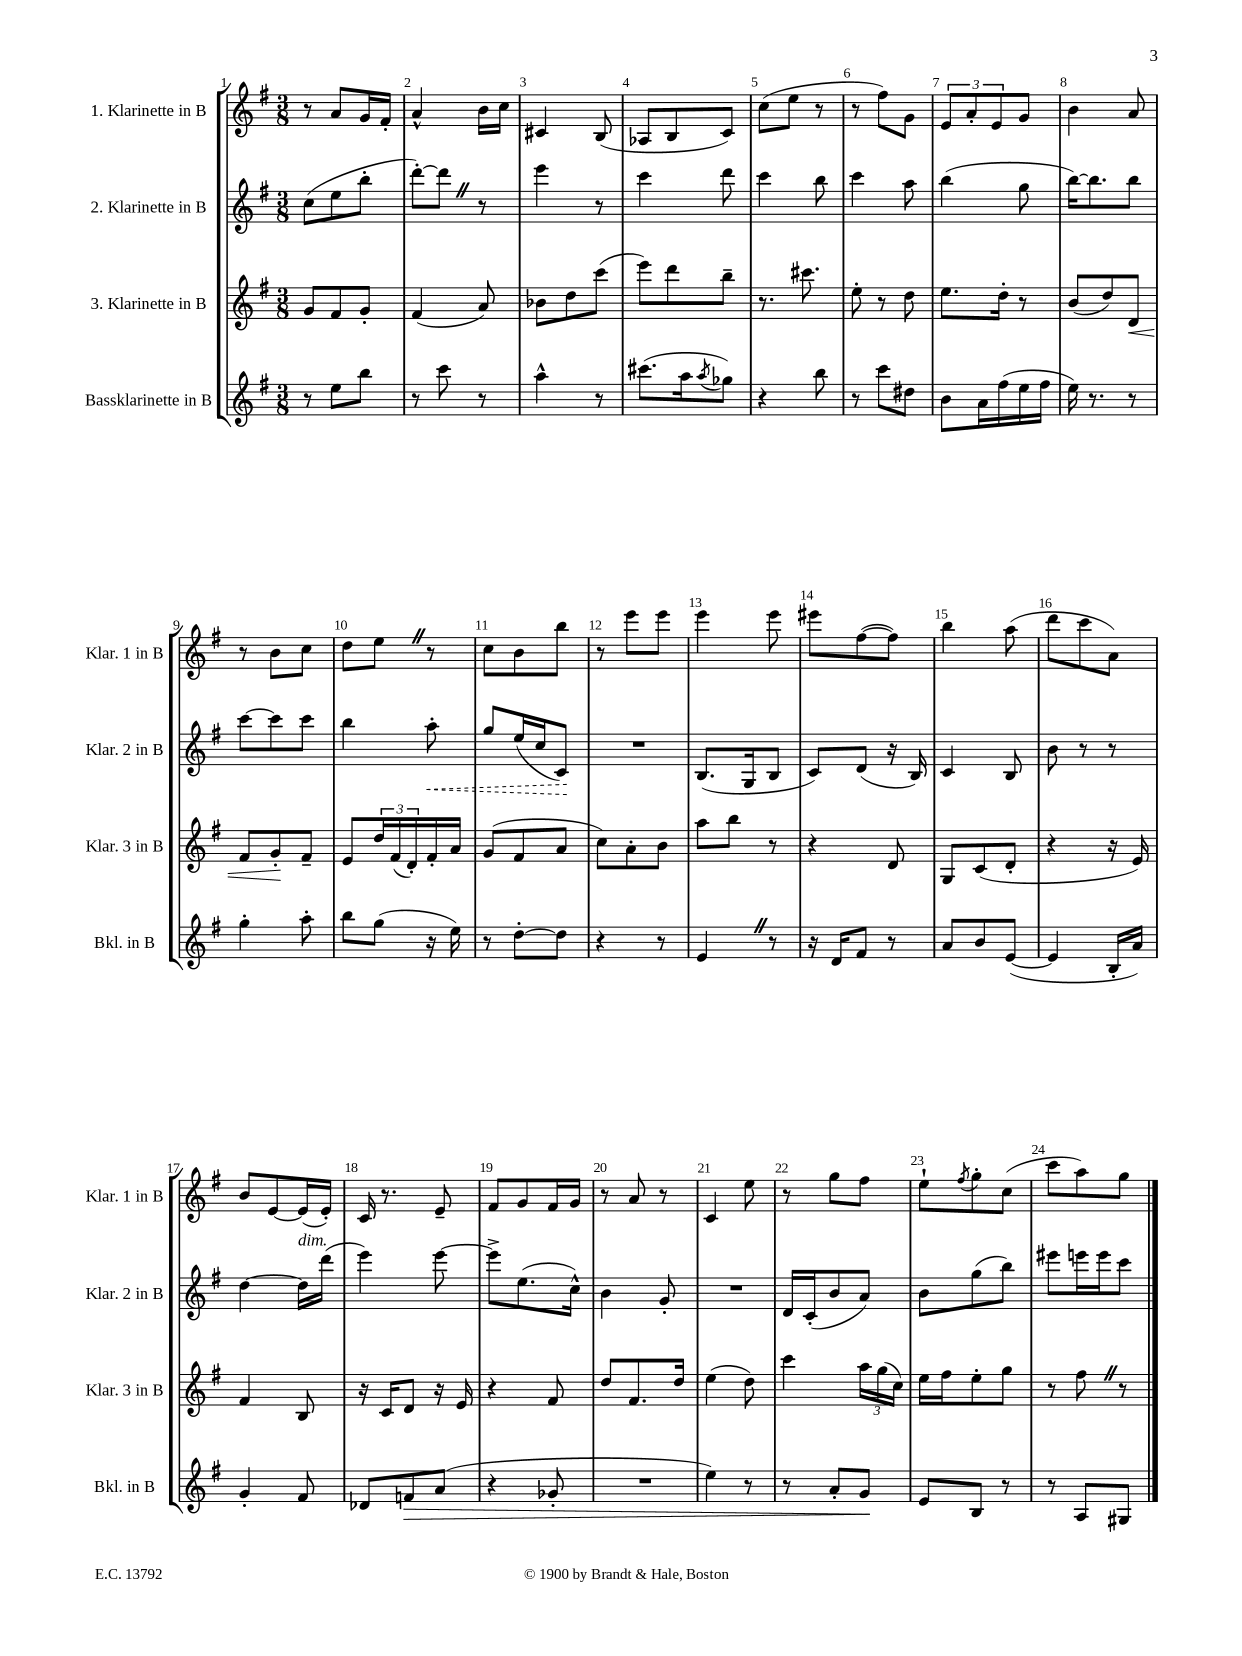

**kern	**kern	**kern	**kern
*staff4	*staff3	*staff2	*staff1
*clefG2	*clefG2	*clefG2	*clefG2
*k[f#]	*k[f#]	*k[f#]	*k[f#]
*M3/8	*M3/8	*M3/8	*M3/8
8r	8g	(8cc	8r
8ee	8f#	8ee	8a
8bb	8g'	8bb'	16g
.	.	.	16f#'
=	=	=	=
8r	(4f#	[8ddd')	4a^^
8ccc	.	8ddd]	.
8r	8a)	8r	16b
.	.	.	16cc
=	=	=	=
4aa^^	8b-	4eee	4c#
.	8dd	.	.
8r	(8ccc	8r	(8B
=	=	=	=
(8.ccc#	8eee)	4ccc	8A-
.	8ddd	.	8B
16aa	.	.	.
8qaa	.	.	.
8gg-)	8bb~	8ddd	8c)
=	=	=	=
4r	8.r	4ccc	(8cc
.	.	.	8ee
.	8.ccc#	.	.
8bb	.	8bb	8r
=	=	=	=
8r	8ee'	4ccc	8r
8ccc	8r	.	8ff#)
8dd#	8dd	8aa	8g
=	=	=	=
8b	8.ee	(4bb	12e
.	.	.	12a'
16a	.	.	.
.	.	.	12e
(16ff#	16dd'	.	.
16ee	8r	8gg	8g
16ff#	.	.	.
=	=	=	=
16ee)	(8b	[16bb)	4b
8.r	.	8.bb]	.
.	8dd)	.	.
8r	8d	8bb	8a
=	=	=	=
4gg'	8f#	[8ccc	8r
.	8g'	8ccc]	8b
8aa'	8f#~	8ccc	8cc
=	=	=	=
8bb	8e	4bb	8dd
(8gg	24dd	.	8ee
.	(24f#	.	.
.	24d')	.	.
16r	16f#'	8aa'	8r
16ee)	16a	.	.
=	=	=	=
8r	(8g	8gg	8cc
[8dd'	8f#	(16ee	8b
.	.	16cc	.
8dd]	8a	8c)	8bb
=	=	=	=
4r	8cc)	4.r	8r
.	8a'	.	8eee
8r	8b	.	8eee
=	=	=	=
4e	8aa	(8.B	4eee
.	8bb	.	.
.	.	16G	.
8r	8r	8B	8eee
=	=	=	=
16r	4r	8c)	8eee#
16d	.	.	.
8f#	.	(8d	([8ff#
8r	8d	16r	8ff#])
.	.	16B)	.
=	=	=	=
8a	8G	4c	4bb
8b	(8c	.	.
([8e	8d'	8B	(8aa
=	=	=	=
4e]	4r	8b	8ddd
.	.	8r	8ccc
16B'	16r	8r	8a)
16a)	16e)	.	.
=	=	=	=
4g'	4f#	[4dd	8b
.	.	.	[8e
8f#	8B	16dd]	(16e]
.	.	(16ddd	16e')
=	=	=	=
8d-	16r	4eee)	16c
.	16c	.	8.r
8f	8d	.	.
(8a	16r	[8eee	8e~
.	16e	.	.
=	=	=	=
4r	4r	8eee^]	8f#
.	.	(8.ee	8g
8g-'	8f#	.	16f#
.	.	16cc^^)	16g
=	=	=	=
4.r	8dd	4b	8r
.	8.f#	.	8a
.	.	8g'	8r
.	16dd	.	.
=	=	=	=
4ee)	(4ee	4.r	4c
8r	8dd)	.	8ee
=	=	=	=
8r	4ccc	16d	8r
.	.	(16c'	.
8a'	.	8b	8gg
8g	24aa	8a)	8ff#
.	(24gg	.	.
.	24cc)	.	.
=	=	=	=
8e	16ee	8b	8ee`
.	16ff#	.	.
.	.	.	8qff#
8B	8ee'	(8gg	8gg'
8r	8gg	8bb)	(8cc
=	=	=	=
8r	8r	8eee#	8ccc
8A	8ff#	16eee	8aa)
.	.	16eee	.
8G#	8r	8ccc	8gg
==	==	==	==
*-	*-	*-	*-
